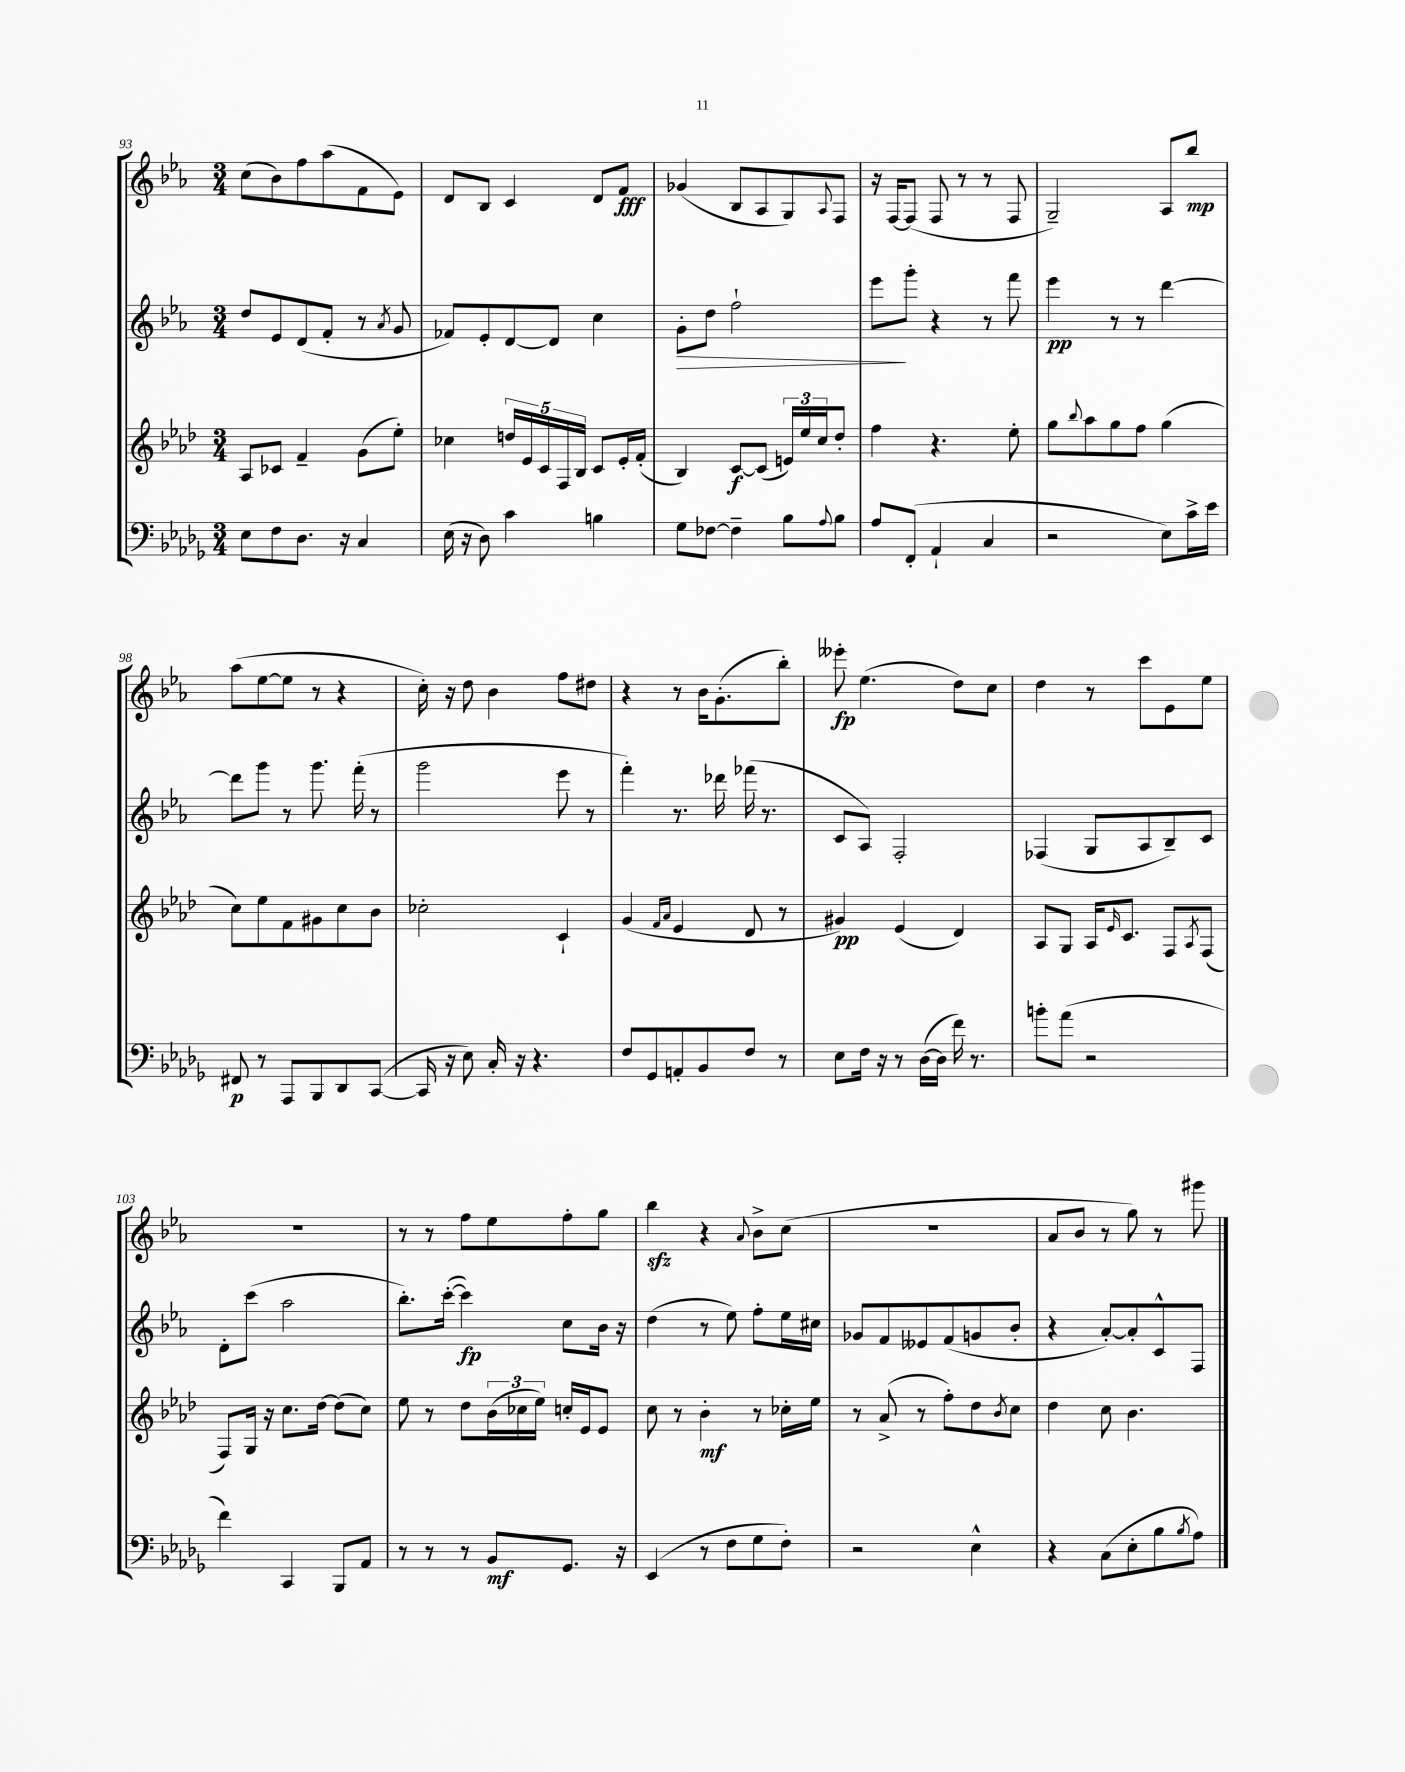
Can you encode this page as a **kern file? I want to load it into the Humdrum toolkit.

**kern	**kern	**kern	**kern
*staff4	*staff3	*staff2	*staff1
*clefF4	*clefG2	*clefG2	*clefG2
*k[b-e-a-d-g-]	*k[b-e-a-d-]	*k[b-e-a-]	*k[b-e-a-]
*M3/4	*M3/4	*M3/4	*M3/4
8E-	8A-	8dd	(8cc
8F	8c-	8e-	8b-)
8.D-	4f~	(8d	8ff
.	.	8f'	(8aa-
16r	.	.	.
4C	(8g	8r	8f
.	.	8qa-	.
.	8ee-')	8g	8e-)
=	=	=	=
(16E-	4cc-	8f-)	8d
16r	.	.	.
8D-)	.	8e-'	8B-
4c	20dd	[8d	4c
.	20e-	.	.
.	20c	.	.
.	.	8d]	.
.	20F	.	.
.	20B-	.	.
4B	8c	4cc	8d
.	16e-'	.	8f
.	(16f'	.	.
=	=	=	=
8G-	4B-)	8g'	(4g-
[8F-	.	8dd	.
4F-~]	[8c	2ff`	8B-
.	(8c]	.	8A-
8B-	24e)	.	8G)
.	24ee-	.	.
.	24cc	.	.
8qqA-	.	.	8qqA-
8B-	8dd-'	.	8F
=	=	=	=
8A-	4ff	8eee-	16r
.	.	.	[16F
(8FF'	.	8ggg'	(8F]
4AA-`	4.r	4r	8F
.	.	.	8r
4C	.	8r	8r
.	8ee-'	8fff	8F
=	=	=	=
2r	8gg	4eee-	2G~)
.	8qqbb-	.	.
.	8aa-	.	.
.	8gg	8r	.
.	8ff	8r	.
8E-)	(4gg	[4ddd	8A-
16c^	.	.	8bb-
16e-	.	.	.
=	=	=	=
8FF#	8cc)	8ddd]	(8aa-
8r	8ee-	8ggg	[8ee-
8AAA-	8f	8r	8ee-]
8BBB-	8g#	8.ggg	8r
8DD-	8cc	.	4r
.	.	(16fff'	.
([8CC	8b-	8r	.
=	=	=	=
16CC]	2cc-'	2ggg	16cc')
16r	.	.	16r
8E-)	.	.	8dd
16C'	.	.	4b-
16r	.	.	.
4.r	.	.	.
.	4c`	8eee-	8ff
.	.	8r	8dd#
=	=	=	=
8F	(4g	4fff')	4r
8GG-	.	.	.
.	16qqf	.	.
.	16qqa-	.	.
8AA'	4e-	8.r	8r
8BB-	.	.	16b-
.	.	16ddd-	(8.g'
8F	8d-	(16fff-	.
.	.	8.r	.
8r	8r	.	8bb-')
=	=	=	=
8E-	4g#)	8c	8eee--'
16F	.	8A-)	(4.ee-
16r	.	.	.
8r	(4e-	2F'	.
([16D-	.	.	.
16D-]	.	.	.
16f)	4d-)	.	8dd)
8.r	.	.	.
.	.	.	8cc
=	=	=	=
8b'	8A-	(4F-	4dd
(8a-	8G	.	.
2r	16A-	8G	8r
.	16qqe-	.	.
.	8.c	.	.
.	.	8A-	8ccc
.	8F	8B-~)	8e-
.	8qA-	.	.
.	(8F	8c	8ee-
=	=	=	=
4f)	8F)	8d'	2.r
.	16G	(8ccc	.
.	16r	.	.
4CC	8.cc	2aa-	.
.	[16dd-	.	.
8BBB-	(8dd-]	.	.
8AA-	8cc)	.	.
=	=	=	=
8r	8ee-	8.bb-')	8r
8r	8r	.	8r
.	.	([16ccc'	.
8r	8dd-	4ccc])	8ff
8BB-	(24b-	.	8ee-
.	24cc-	.	.
.	24ee-)	.	.
8.GG-	16cc'	8cc	8ff'
.	16e-	.	.
.	8e-	16b-	8gg
16r	.	16r	.
=	=	=	=
(4EE-	8cc	(4dd	4bb-
.	8r	.	.
8r	4b-'	8r	4r
8F	.	8ee-)	.
.	.	.	8qqa-
8G-	8r	8ff'	8b-^
8F')	16cc-'	16ee-	(8cc
.	16ee-	16cc#	.
=	=	=	=
2r	8r	8g-	2.r
.	(8a-^	8f	.
.	8r	8e--	.
.	8ff')	(8f	.
4E-^^	8dd-	8g	.
.	8qb-	.	.
.	8cc	8b-'	.
=	=	=	=
4r	4dd-	4r	8a-
.	.	.	8b-
(8C	8cc	[8a-')	8r
8E-'	4.b-	8a-']	8gg)
8B-	.	8c^^	8r
8qB-	.	.	.
8A-)	.	8F	8ggg#
==	==	==	==
*-	*-	*-	*-
